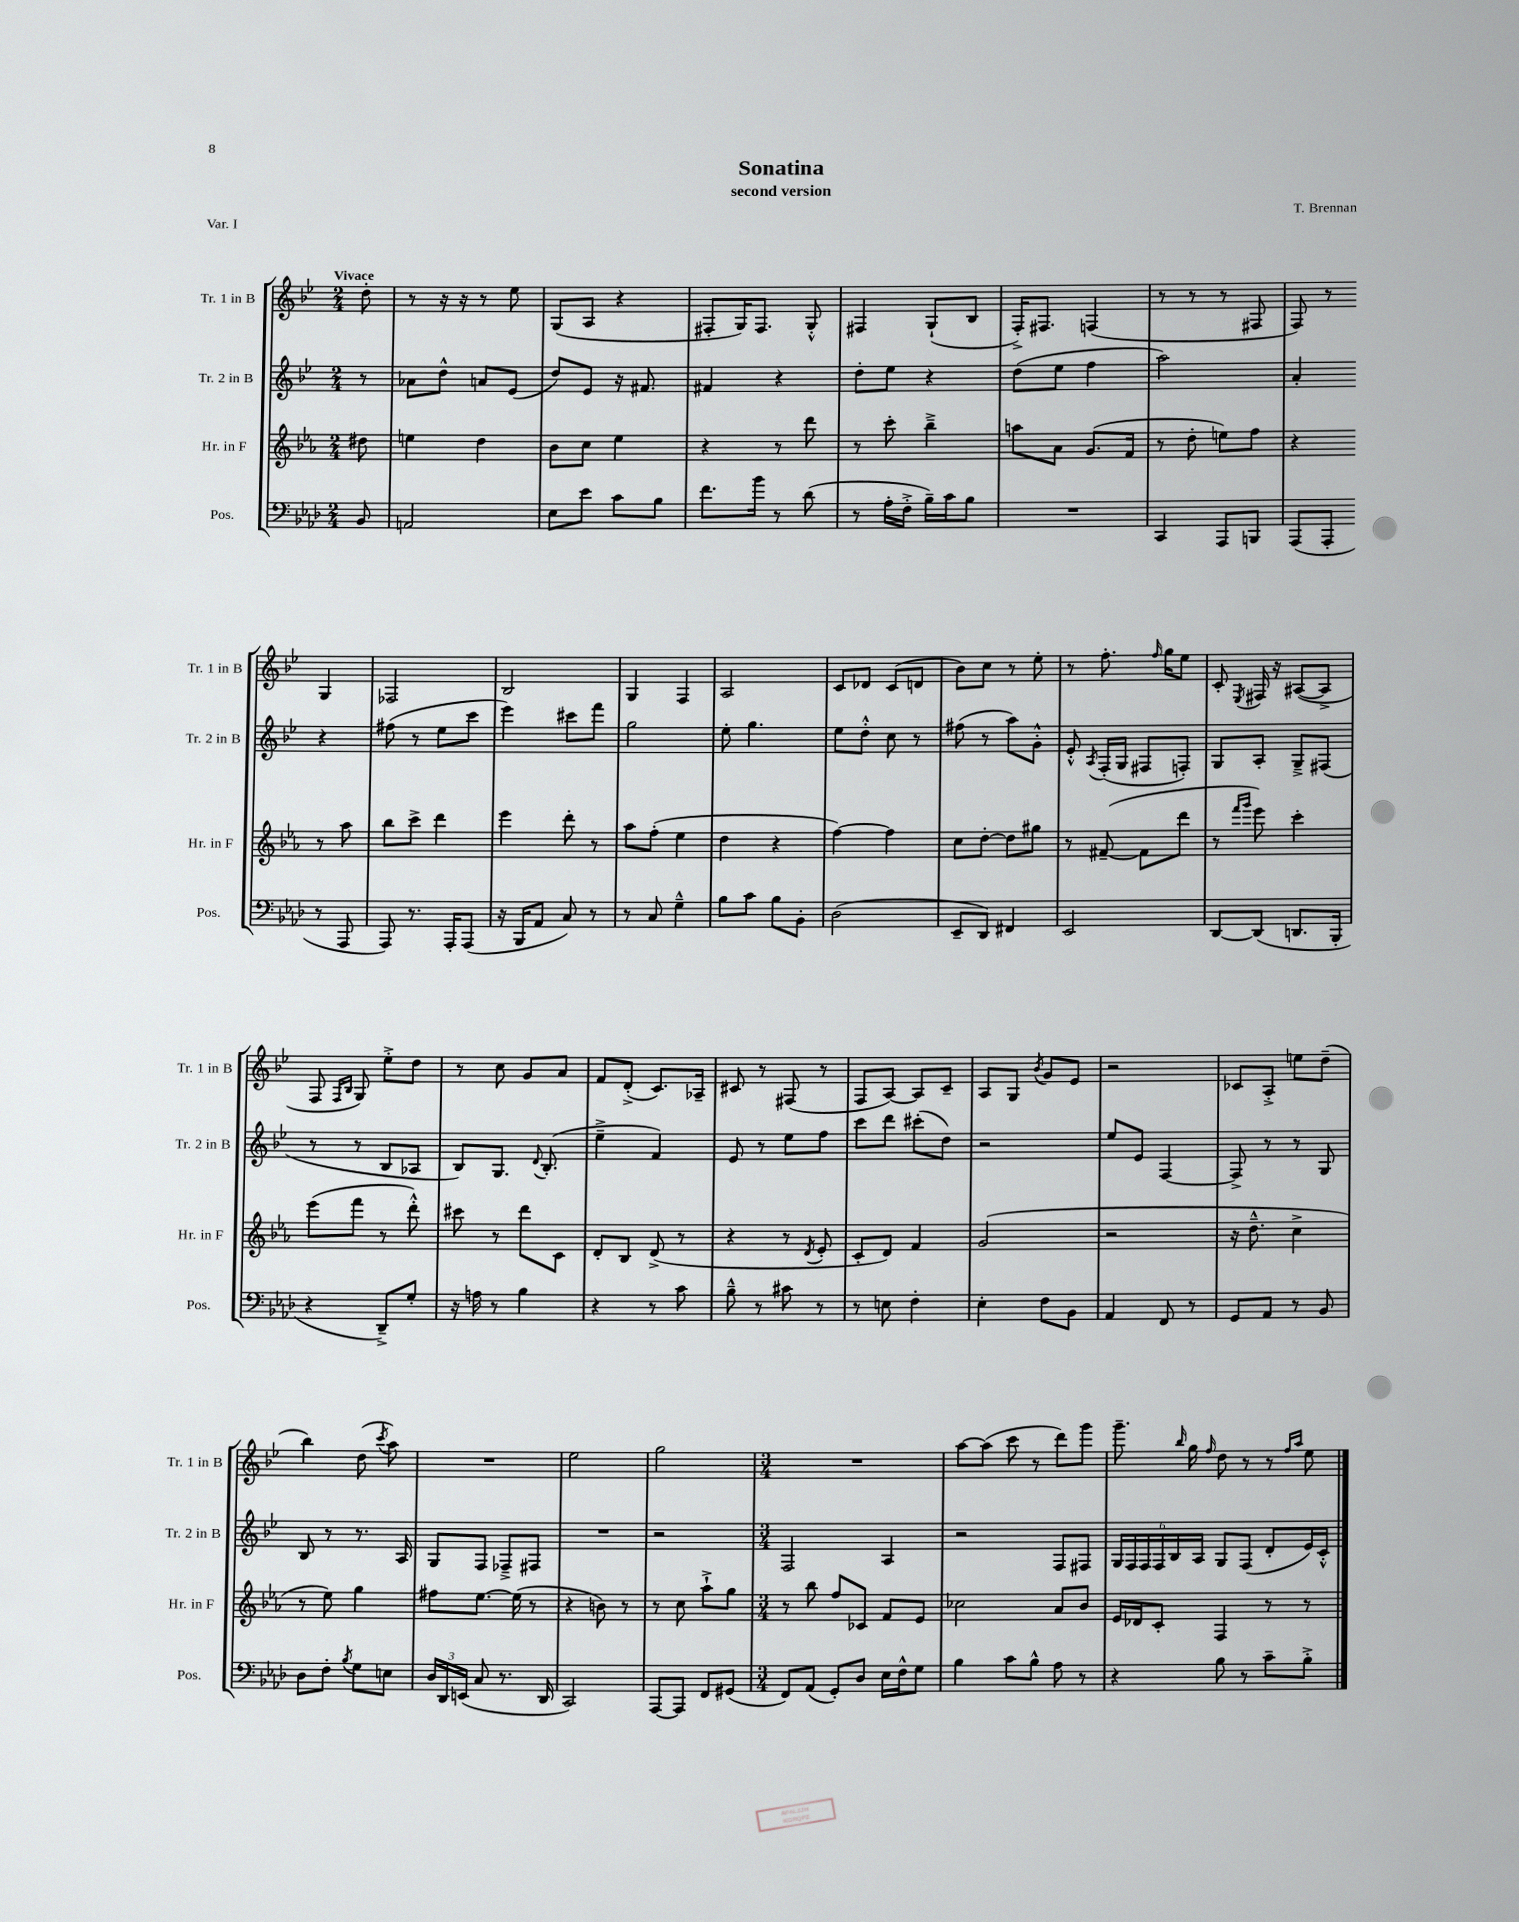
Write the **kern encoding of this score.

**kern	**kern	**kern	**kern
*staff4	*staff3	*staff2	*staff1
*clefF4	*clefG2	*clefG2	*clefG2
*k[b-e-a-d-]	*k[b-e-a-]	*k[b-e-]	*k[b-e-]
*M2/4	*M2/4	*M2/4	*M2/4
8BB-/	8dd#\	8r	8dd'\
=	=	=	=
2AA/	4ee\	8a-\L	8r
.	.	8dd^^\J	16r
.	.	.	16r
.	4dd\	8a/L	8r
.	.	(8e-/J	8ee-\
=	=	=	=
8E-\L	8b-\L	8dd/L)	(8G/L
8e-\J	8cc\J	8e-/J	8A/J
8c\L	4ee-\	16r	4r
.	.	8.f#/	.
8B-\J	.	.	.
=	=	=	=
8.f\L	4r	4f#/	8F#'/L
.	.	.	16G/K)
16b-\Jk	.	.	8.F#/J
8r	8r	4r	.
(8d-\	8ddd\	.	8G'^^/
=	=	=	=
8r	8r	8dd'\L	4F#/
16A-'\LL	8ccc'\	8ee-\J	.
16F'^\JJ	.	.	.
16B-~\LL)	4bb-~^\	4r	(8G`/L
16c\J	.	.	.
8B-\J	.	.	8B-/J
=	=	=	=
2r	8aa\L	(8dd\L	16F'^/LK)
.	.	.	8.F#/J
.	8a-\J	8ee-\J	.
.	(8.g/L	4ff\	(4F/
.	16f/Jk	.	.
=	=	=	=
4CC/	8r	2aa\)	8r
.	8dd'\	.	8r
8AAA-/L	8ee\L)	.	8r
8BBB/J	8ff\J	.	8F#/
=	=	=	=
(8AAA-/L	4r	4a'/	8F/)
8AAA-'/J	.	.	8r
8r	8r	4r	4G/
8AAA-/	8aa-\	.	.
=	=	=	=
8AAA-/)	8bb-\L	(8ff#\	2F-/
8.r	8ccc^\J	8r	.
.	4ddd\	8ee-\L	.
16AAA-'/LK	.	.	.
(8AAA-/J	.	8ccc\J	.
=	=	=	=
16r	4eee-\	4eee-\)	2B-/
16BBB-/LK	.	.	.
8AA-/J	.	.	.
8C/)	8ddd'\	8ccc#\L	.
8r	8r	8fff\J	.
=	=	=	=
8r	8aa-\L	2gg\	4G/
8C/	(8ff'\J	.	.
4G~^^\	4ee-\	.	4F/
=	=	=	=
8B-\L	4dd\	8ee-'\	2A/
8c\J	.	4.gg\	.
8B-\L	4r	.	.
8BB-'\J	.	.	.
=	=	=	=
(2D-\	[4ff\)	8ee-\L	8c/L
.	.	8dd'^^\J	8d-/J
.	4ff\]	8cc\	(8c/L
.	.	8r	8d/J
=	=	=	=
8EE-~/L	8cc\L	(8ff#\	8b-\L)
8DD-/J)	[8dd'\J	8r	8cc\J
4FF#/	8dd\]L	8aa\L)	8r
.	8gg#\J	8g'^^\J	8ee-'\
=	=	=	=
2EE-/	8r	8e-'^^/	8r
.	.	8qA/	.
.	([8f#~/	(16F'/LL	8.ff'\
.	.	16G/JJ	.
.	8f#\]L	8F#/L	.
.	.	.	16qqff/
.	.	.	16gg\LK
.	8ddd\J	8F'/J)	8ee-\J
=	=	=	=
[8DD-/L	8r	8G/L	8c'/
.	16qqfff/LL	.	.
.	16qqggg/JJ	.	8qE-/
(8DD-/]J	8eee-\)	8A'/J	16F#/
.	.	.	16r
8.DD/L	4ccc'\	8G~^/L	([8A#/L
.	.	(8F#/J	8A#^/]J
16BBB-'/Jk	.	.	.
=	=	=	=
4r	(8eee-\L	8r	8F/
.	.	.	16qqF/LL
.	.	.	16qqB-/JJ
.	8fff\J	8r	8G/)
8DD-~^/L)	8r	8B-/L	8ee-'^\L
8G'/J	8ddd'^^\)	8A-/J	8dd\J
=	=	=	=
16r	8ccc#\	8B-/L)	8r
16A\	.	.	.
8r	8r	8.G/J	8cc\
4B-\	8ddd\L	.	8g/L
.	.	8qqd/	.
.	.	(8.B-'/	.
.	8c\J	.	8a/J
=	=	=	=
4r	8d'/L	4ee-~^\	8f/L
.	8B-/J	.	(8d'^/J
8r	(8d^/	4f/)	8.c/L)
8c\	8r	.	.
.	.	.	16A-~/Jk
=	=	=	=
8B-~^^\	4r	8e-/	8c#/
8r	.	8r	8r
8c#\	8r	8ee-\L	(8F#/
.	8qd/	.	.
8r	8e-'/	8ff\J	8r
=	=	=	=
8r	8c'/L	8ccc\L	8F/L
8E\	8d/J)	8ddd\J	[8A/J)
4F'\	4f/	(8ccc#'\L	8A/]L
.	.	8dd\J)	8c~/J
=	=	=	=
4E-'\	(2g/	2r	8A/L
.	.	.	8G/J
.	.	.	8qb-/
8F\L	.	.	8g/L
8BB-\J	.	.	8e-/J
=	=	=	=
4AA-/	2r	8ee-/L	2r
.	.	8e-/J	.
8FF/	.	[4F/	.
8r	.	.	.
=	=	=	=
8GG/L	16r	8F^/]	8c-/L
.	8.dd~^^\	.	.
8AA-/J	.	8r	8A'^/J
8r	4cc^\	8r	8ee\L
8BB-/	.	8G/	(8dd~\J
=	=	=	=
8D-\L	8r	8B-/	4bb-\)
8F'\J	8ee-\)	8r	.
8qB-/	.	.	.
8G\L	4gg\	8.r	(8dd\
.	.	.	8qccc/
8E\J	.	.	8aa\)
.	.	16A/	.
=	=	=	=
24D-/LL	8ff#\L	8G/L	2r
24DD-/	.	.	.
(24EE/JJ	.	.	.
8C/	[8.ee-\J	8F/J	.
8.r	.	8F-~^/L	.
.	(16ee-\]	.	.
.	8r	8F#/J	.
16DD-/	.	.	.
=	=	=	=
2CC/)	4r	2r	2ee-\
.	8b\)	.	.
.	8r	.	.
=	=	=	=
[8AAA-/L	8r	2r	2gg\
8AAA-/]J	8cc\	.	.
8FF/L	8aa-`^\L	.	.
(8GG#/J	8gg\J	.	.
=	=	=	=
*M3/4	*M3/4	*M3/4	*M3/4
8FF/L)	8r	2F/	2.r
(8AA-/J	8bb-\	.	.
8GG'/L)	8ff/L	.	.
8D-/J	8c-/J	.	.
16E-\LL	8f/L	4A/	.
16F^^\J	.	.	.
8G\J	8e-/J	.	.
=	=	=	=
4B-\	2cc-\	2r	[8aa\L
.	.	.	(8aa\]J
8c\L	.	.	8ccc\
8B-^^\J	.	.	8r
8A-\	8a-/L	8F/L	8ddd\L)
8r	8b-/J	8F#/J	8ggg\J
=	=	=	=
4r	16e-/LL	24G/LL	8.ggg~\
.	.	24F/	.
.	16d-/J	.	.
.	.	24F/	.
.	8c'/J	24F/	.
.	.	24B-/	.
.	.	.	16qqbb-/
.	.	.	16gg\
.	.	24A/JJ	.
.	.	.	16qqff/
8B-\	4F/	8G/L	8dd\
8r	.	(8F/J	8r
8c~\L	8r	8d'/L	8r
.	.	.	16qqff/LL
.	.	.	16qqaa/JJ
8B-'^\J	8r	16e-/L)	8ee-\
.	.	16c'^^/JJ	.
==	==	==	==
*-	*-	*-	*-
